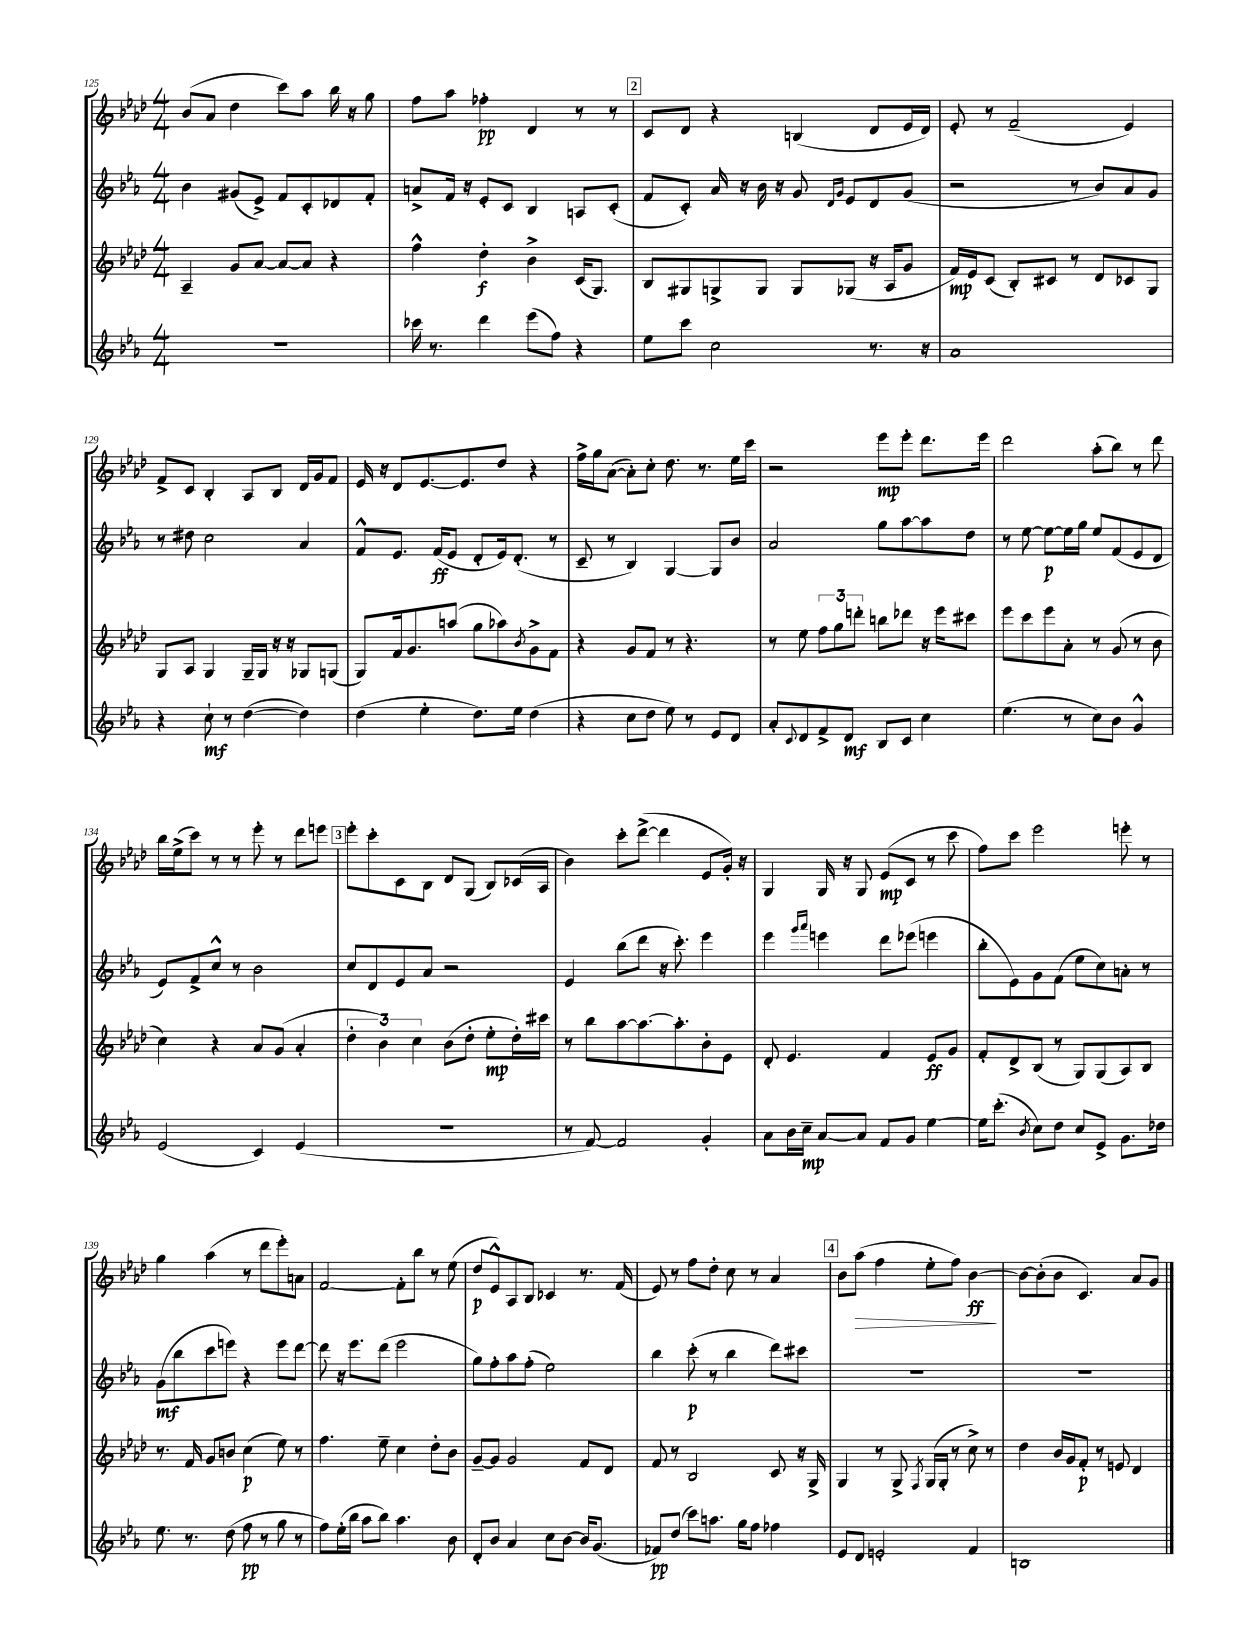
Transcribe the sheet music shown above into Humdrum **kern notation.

**kern	**kern	**kern	**kern
*staff4	*staff3	*staff2	*staff1
*clefG2	*clefG2	*clefG2	*clefG2
*k[b-e-a-]	*k[b-e-a-d-]	*k[b-e-a-]	*k[b-e-a-d-]
*M4/4	*M4/4	*M4/4	*M4/4
1r	4A-~/	4b-\	(8b-/L
.	.	.	8a-/J
.	8g/L	(8g#/L	4dd-\
.	[8a-/J	8e-^/J)	.
.	8a-/_L	8f/L	8ccc\L)
.	8a-/]J	8c'/	8aa-\J
.	4r	8d-/	16bb-\
.	.	.	16r
.	.	8f'/J	8gg\
=	=	=	=
16ccc-\	4ff^^\	8a^/L	8ff\L
8.r	.	.	.
.	.	16f/Jk	8aa-\J
.	.	16r	.
4ddd\	4dd-'\	8e-'/L	4ff-'\
.	.	8c/J	.
(8eee-\L	4b-^\	4B-/	4d-/
8ff\J)	.	.	.
4r	(16c/LK	8A/L	8r
.	8.G/J)	.	.
.	.	(8c'/J	8r
=	=	=	=
8ee-\L	8B-/L	8f/L	8c/L
8ccc\J	8G#/	8c'/J)	8d-/J
2cc\	8G^/	16a-/	4r
.	.	16r	.
.	8G/J	16b-\	.
.	.	16r	.
.	8G/L	8g/	(4B/
.	.	16qqd/LL	.
.	.	16qqg/JJ	.
.	(8G-/J	8e-/L	.
8.r	16r	8d/	8d-/L
.	16A-/LK	.	.
.	8g/J	(8g/J	16e-/L
16r	.	.	16d-/JJ)
=	=	=	=
1a-	16f/LL)	2r	8e-'/
.	16e-/J	.	.
.	(8c/J	.	8r
.	8B-'/L)	.	(2f~/
.	8c#/J	.	.
.	8r	8r	.
.	8d-/L	8b-/L)	.
.	8c-/	8a-/	4e-/)
.	8G/J	8g/J	.
=	=	=	=
4r	8G/L	8r	8f^/L
.	8A-/J	8dd#\	8c/J
8cc`\	4G/	2cc\	4B-'/
8r	.	.	.
([4dd\	16G~/LL	.	8A-/L
.	16G/JJ	.	.
.	16r	.	8B-/J
.	16r	.	.
4dd\])	8G-/L	4a-/	16d-/LL
.	.	.	16g/J
.	(8G/J	.	8f/J
=	=	=	=
(4dd\	8G/L)	8f^^/L	16e-/
.	.	.	16r
.	16f/k	8.e-/J	8d-/L
.	8.g/	.	.
4ee-'\	.	.	[8.e-/
.	.	(16f/LK	.
.	(8aa/J	8e-/J	.
.	.	.	8.e-/]
8.dd\L)	8gg\L	8d'/L	.
.	8aa-\)	16e-/k)	8dd-/J
16ee-\Jk	.	(8.d'/J	.
.	8qb-/	.	.
(4dd\	8g^\	.	4r
.	8f\J	8r	.
=	=	=	=
4r	4r	8c~/	16ff^\LL
.	.	.	16gg\J
.	.	8r	([8a-\J
8cc\L	8g/L	4B-/)	8a-'\]L)
8dd\J	8f/J	.	8cc'\J
8ee-\)	8r	[4G/	8.dd-\
8r	4.r	.	.
.	.	.	8.r
8e-/L	.	8G/]L	.
8d/J	.	8b-/J	16ee-\LL
.	.	.	16ccc\JJ
=	=	=	=
8a-'/L	8r	2a-/	2r
8qqc/	.	.	.
8d/	8ee-\	.	.
8f^/	12ff\L	.	.
.	12gg\	.	.
8d/J	.	.	.
.	12ddd'\J	.	.
8B-/L	8bb\L	8gg\L	8eee-\L
8c/J	8ddd-\J	[8aa-\	8eee-'\J
4cc\	16r	8aa-\]	8.ddd-\L
.	16eee-\LK	.	.
.	8ccc#\J	8dd\J	.
.	.	.	16eee-\Jk
=	=	=	=
(4.ee-\	8eee-\L	8r	2ddd-\
.	8ccc\	[8ee-\	.
.	8eee-\	8ee-\_L	.
8r	8a-'\J	16ee-\]L	.
.	.	16gg\JJ	.
8cc\L)	8r	8ee-/L	(8aa-'\L
8b-\J	(8g/	(8f/	8bb-\J)
4g^^/	8r	8e-/	8r
.	8b-\	8d/J	8ddd-\
=	=	=	=
(2e-/	4cc\)	8e-/L)	16bb-\LL
.	.	.	(16ee-^\J
.	.	8f^/	8ccc\J)
.	4r	8cc^^/J	8r
.	.	8r	8r
4c/)	8a-/L	2b-\	8eee-'\
.	(8g/J	.	8r
(4e-/	4a-'/	.	8ddd-\L
.	.	.	8eee\J
=	=	=	=
1r	6dd-'\	8cc/L	8eee-'\L
.	.	8d/	8ccc'\
.	6b-\)	.	.
.	.	8e-/	8c\
.	6cc\	.	.
.	.	8a-/J	8B-\J
.	(8b-\L	2r	8d-/L
.	8dd-'\J	.	(8G/J
.	8ee-'\L	.	8B-/L)
.	16dd-'\L)	.	(16c-/L
.	16ccc#\JJ	.	16A-/JJ
=	=	=	=
8r	8r	4e-/	4b-\)
[8f/)	8bb-\L	.	.
2f/]	[8aa-\	(8bb-\L	8ccc'\L
.	8.aa-\_	8ddd\J	([8ddd-^\J
.	.	16r	4ddd-\]
.	8.aa-'\]	8.ccc'\)	.
4g'/	8b-'\	4eee-\	8e-/L
.	8e-\J	.	16g'/Jk)
.	.	.	16r
=	=	=	=
8a-\L	8d-'/	4eee-\	4G/
16b-\L	4.e-/	.	.
16cc~\JJ	.	.	.
.	.	16qqggg/LL	.
.	.	16qqaaa-/JJ	.
[8a-/L	.	4eee\	16G/
.	.	.	16r
8a-/]J	.	.	8G/
8f/L	4f/	8ddd\L	(8e-/L
8g/J	.	(8eee-\J	8c/J
[4ee-\	8e-/L	4eee\	8r
.	8g/J	.	8ccc\
=	=	=	=
16ee-\]LK	8f'/L	8bb-'\L	8ff\L)
(8.ccc'\J	.	.	.
.	8d-^/	8e-\)	8ccc\J
8qb-/	.	.	.
8cc\L)	(8B-/J	8g\	2eee-\
8dd\J	8r	(8f\J	.
8cc/L	8G/L)	8ee-\L	.
8e-^/J	(8G/	8cc\)	.
8.g\L	8A-/)	8a'\J	8eee'\
.	8B-/J	8r	8r
16dd-\Jk	.	.	.
=	=	=	=
8.ee-\	8.r	(8g\L	4gg\
.	.	8bb-\	.
8.r	16f/	.	.
.	8g/L	8ccc\	(4aa-\
(8dd\	8b/J	8eee\J)	.
8ff\	(4cc\	4r	8r
8r	.	.	8ddd-\L
8gg\	8ee-\)	8eee\L	8eee-'\)
8r	8r	[8ddd\J	8a\J
=	=	=	=
8ff\L)	4.ff\	8ddd\]	[2f/
(16ee-'\L	.	16r	.
16bb-\JJ	.	8.eee-\L	.
8aa-\L	.	.	.
8bb-\J)	8ee-~\	(8ddd\J	.
4.aa-\	4cc\	2eee-\	8f'\]L
.	.	.	8bb-\J
.	8dd-'\L	.	8r
8b-\	8b-\J	.	(8ee-\
=	=	=	=
8d'/L	[8g~/L	8gg\L)	8dd-/L
8b-/J	8g/]J	8ff'\	8e-^^/)
4a-/	2g/	8aa-\	8A-/
.	.	(8ff'\J	8B-/J
8cc\L	.	2ee-\)	4c-/
[8b-\J	.	.	.
16b-/]LK	8f/L	.	8.r
(8.g/J	.	.	.
.	8d-/J	.	.
.	.	.	(16f/
=	=	=	=
8f-/L)	8f/	4bb-\	8e-/)
(8dd/J	8r	.	8r
8ccc\L)	2B-/	(8ccc'\	8ff\L
8.aa\J	.	8r	8dd-'\J
.	.	4bb-\	8cc\
16gg\LK	.	.	.
8ff\J	.	.	8r
4ff-\	8c/	8ddd\L)	4a-/
.	16r	8ccc#\J	.
.	16G^/	.	.
=	=	=	=
8e-/L	4G/	1r	8b-\L
8d/J	.	.	(8aa-\J
2e'/	8r	.	4ff\
.	8G^/	.	.
.	8qF/	.	.
.	(16G/LL	.	8ee-'\L
.	16G'/JJ	.	.
.	8r	.	8ff\J)
4f/	8cc^\)	.	[4b-\
.	8r	.	.
=	=	=	=
1B	4dd-\	1r	8b-\_L
.	.	.	(8b-'\]
.	16b-/LL	.	8b-\J
.	16g/J	.	.
.	8f'/J	.	4.c/)
.	8r	.	.
.	8e/	.	.
.	4d-/	.	8a-/L
.	.	.	8g/J
==	==	==	==
*-	*-	*-	*-
